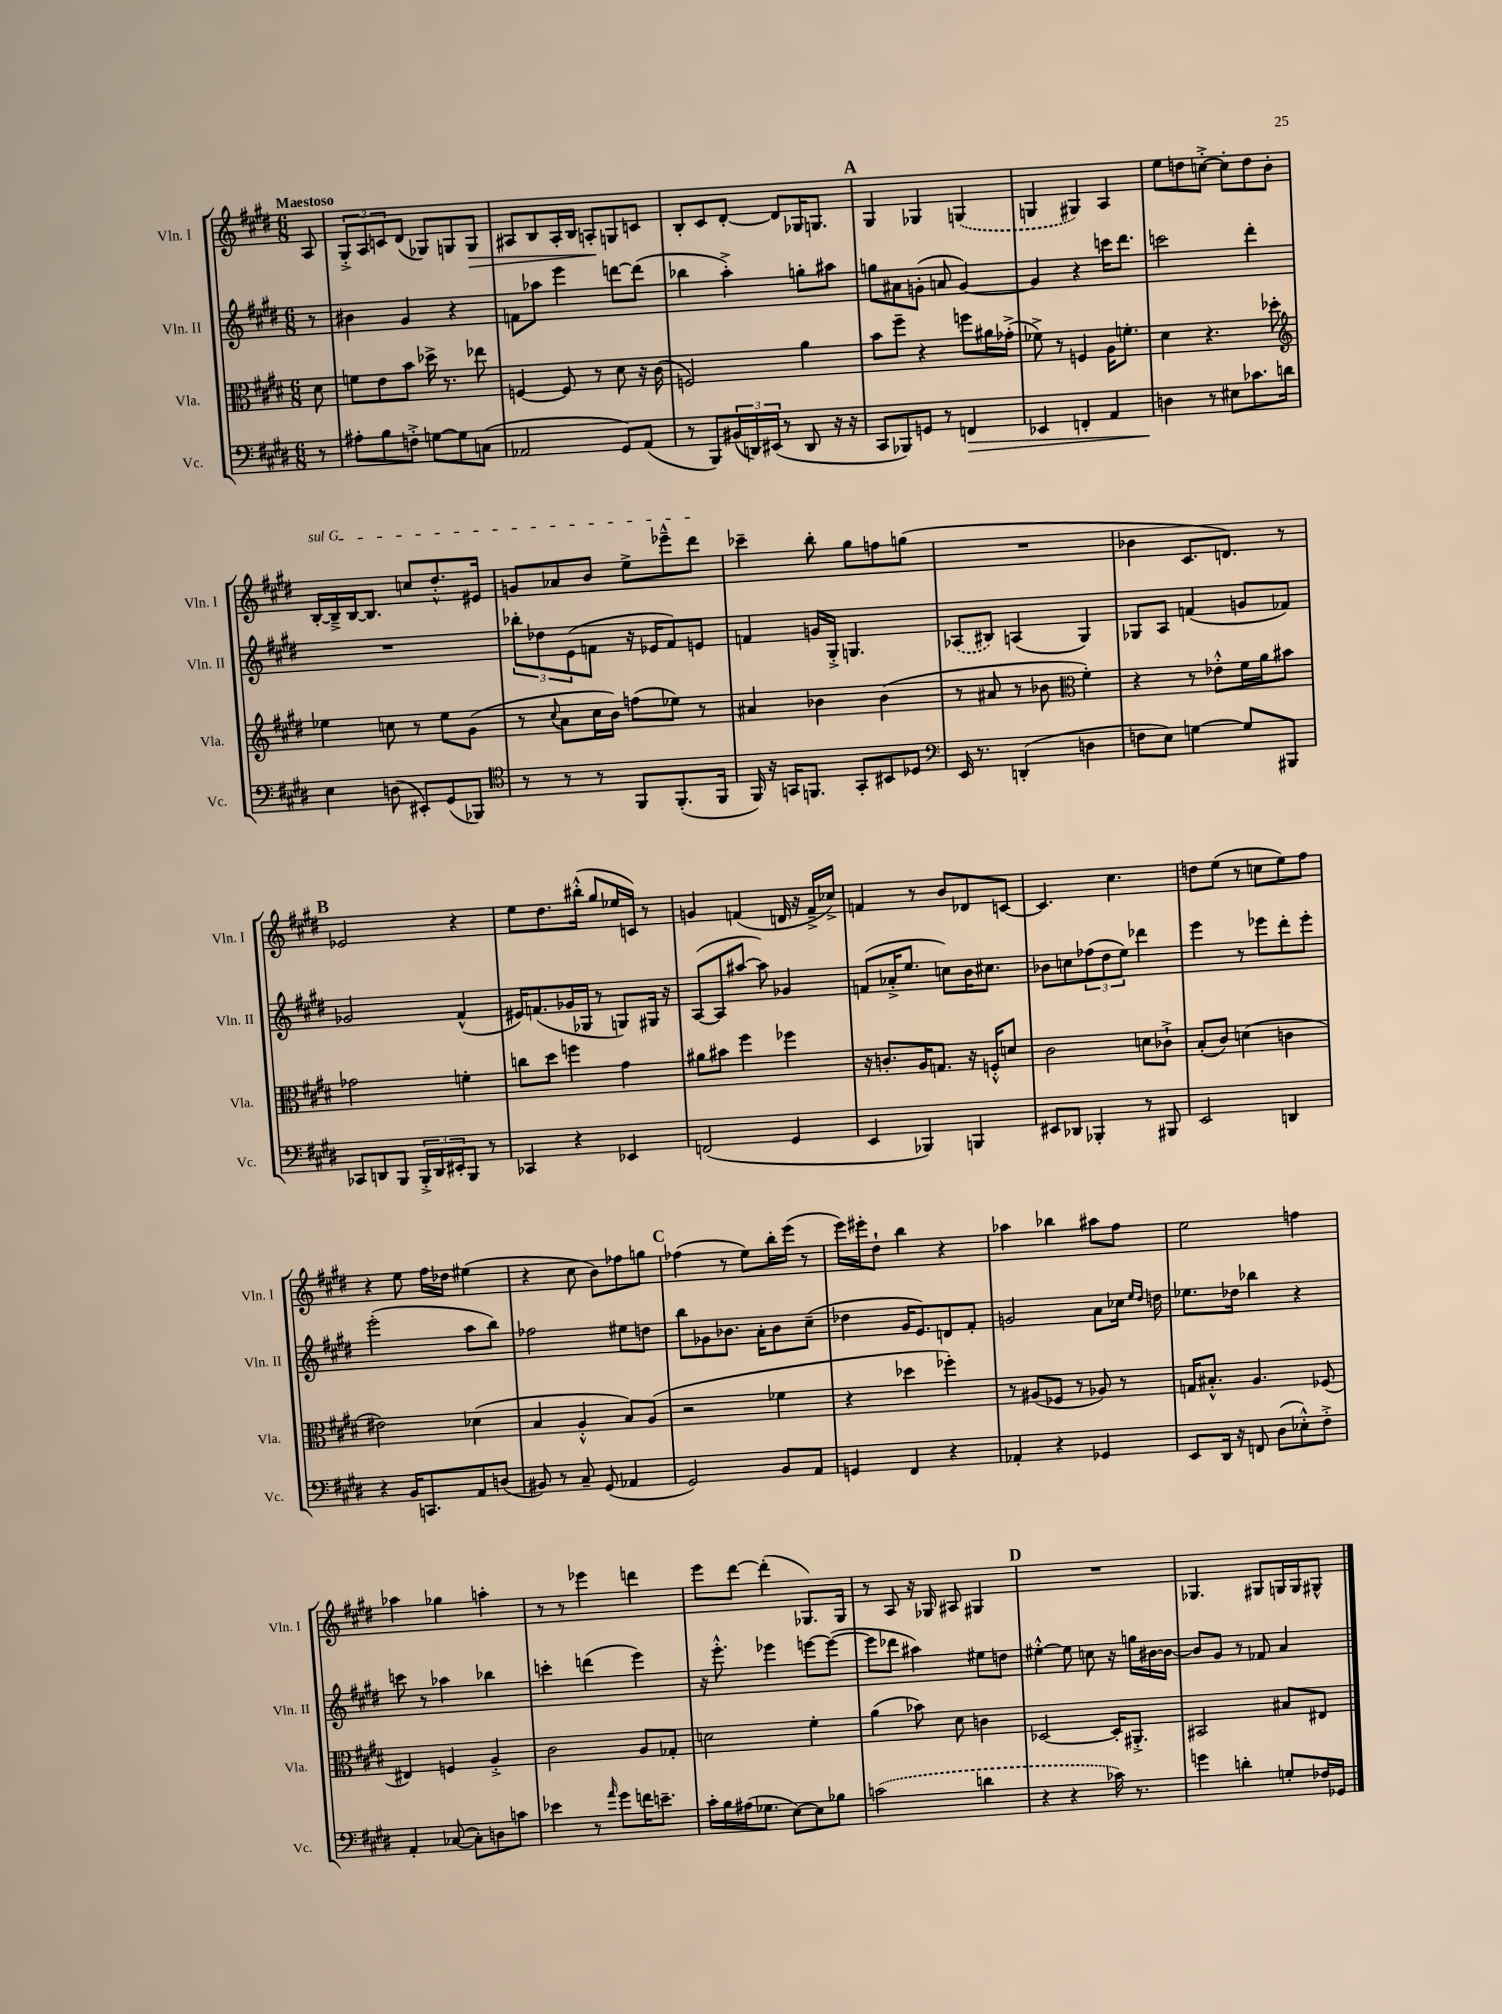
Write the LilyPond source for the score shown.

<<
\new StaffGroup <<
\new Staff = "s0" \with { instrumentName = "Vln. I" shortInstrumentName = "Vln. I" } {
    \clef treble \key e \major \numericTimeSignature \time 6/8 \partial 8 \tempo "Maestoso"
    a8 |
    \tuplet 3/2 { gis8-.-> a8 c'8 } dis'8( ges8) g8 g8\> |
    ais8 b8 ais16-. b16 a8-.\! g8 c'8 |
    b8-. cis'8 dis'8~-. dis'8 ges16 g8. |
    \mark \markup { \bold "A" } gis4 ges4 \once \slurDashed g4( |
    g4 gis4) a4 |
    e''8 d''8 c''8~-.-> c''8-. d''8 b'8-. |
    \once \override TextSpanner.bound-details.left.text = \markup { \italic "sul G" } b16~-.\startTextSpan b16---> b16~ b8. c''8 dis''8.-.-^ eis'16 |
    g'8 aes'8 b'8 e''8-> ees'''8---^ dis'''8\stopTextSpan |
    ces'''4-- b''8-. gis''8 f''8 g''8( |
    R2. |
    bes'4 cis'8. d'8.) r8 |
    \mark \markup { \bold "B" } ees'2 r4 |
    e''8 dis''8. bis''16-.-^( gis''8 ees''16 c'16) r8 |
    g'4 f'4( d'16 r16 f'16---> ces''16->) |
    f'4 r8 b'8 des'8 c'8~ |
    c'4. cis''4. |
    d''8 e''8( r8 c''8 e''8) fis''8 |
    r4 e''8 fis''16 des''16 eis''4( |
    r4 cis''8 b'8) fes''8 g''8 |
    \mark \markup { \bold "C" } fes''4( r8 e''8) b''16-. e'''16( r8 |
    e'''16) eis'''16-. dis''8-! b''4 r4 |
    aes''4 bes''4 ais''8 fis''8 |
    e''2 f''4 |
    aes''4 ges''4 a''4-. |
    r8 r8 ees'''4 d'''4 |
    e'''8 dis'''8~ dis'''4-.( ges8.) ges16 |
    r8 a8 r16 ges16 ais8 gis4 |
    \mark \markup { \bold "D" } R2. |
    ges4. gis8 g16 g16 gis8-^ \bar "|." |
}
\new Staff = "s1" \with { instrumentName = "Vln. II" shortInstrumentName = "Vln. II" } {
    \clef treble \key e \major \numericTimeSignature \time 6/8 \partial 8
    r8 |
    bis'4 gis'4 r4 |
    f'8 aes''8 e'''4 d'''8~ d'''8( |
    bes''4 a''4-.->) g''8-. ais''8 |
    \mark \markup { \bold "A" } g''8 ais'8 g'8-.( a'8 g'4~) |
    g'4 r4 c'''16 dis'''8. |
    c'''2 dis'''4-. |
    R2. |
    \tuplet 3/2 { bes''8-. des''8 e'8( } f'8 r16 ees'16 f'8) e'8 |
    f'4 g'16 gis16-.-> g4. |
    \once \slurDashed aes8( bis8) a4( gis4) |
    ges8 a8 f'4( g'8 fes'8) |
    \mark \markup { \bold "B" } ges'2 fis'4-^( |
    eis'16) f'8.( ges'16 ges16 r8 g8) gis16 r16 |
    a8~( a8 ais''8~ ais''8) ges'4 |
    f'8( aes'16-.-> e''8. c''8) b'16 cis''8. |
    bes'8 c''8 \tuplet 3/2 { fes''8( dis''8 e''8) } des'''4 |
    e'''4 r8 ees'''8 dis'''8-. ees'''8-. |
    e'''2-.( a''8 b''8) |
    fes''2 eis''8 d''8 |
    \mark \markup { \bold "C" } b''8 ges'8 bes'8. a'16-. bes'8 cis''8--( |
    des''4 gis'16 e'8.) d'8 fis'8-. |
    g'2 a'8 ces''16 \grace { e''16 dis''16 } d''16 |
    ees''8. des''16 bes''4 r4 |
    c'''8 r8 aes''4 bes''4 |
    c'''4-. d'''4( e'''4) |
    r16 e'''8.-.-^ ees'''4 e'''8~ e'''8~( |
    e'''8 des'''8 ais''4) eis''8 d''8 |
    \mark \markup { \bold "D" } eis''4~-.-^ eis''8 c''8 r16 g''16 bis'16~ bis'16~ |
    bis'8 gis'8 r8 fes'8 a'4 \bar "|." |
}
\new Staff = "s2" \with { instrumentName = "Vla." shortInstrumentName = "Vla." } {
    \clef alto \key e \major \numericTimeSignature \time 6/8 \partial 8
    dis'8 |
    f'8 e'8 b'8 des''16-> r8. ees''8 |
    f4~ f8 r8 dis'8 r16 cis'16( |
    f2) a'4 |
    \mark \markup { \bold "A" } b'8 fis''8-- r4 f''8 ais'16 ges'16-.->( |
    fes'8->) r8 f4 a16 f'8.-. |
    dis'4 r4. des''8-. |
    \clef treble ees''4 c''8 r8 ees''8 gis'8( |
    r8 \appoggiatura { cis''8 } a'8 cis''16 b'16) f''8( ees''8) r8 |
    ais'4 bes'4 bes'4( |
    r8 ais'8 r8 bes'8 \clef alto fis'4-.) |
    r4 r8 ees'8-.-^ fis'16 a'16 bis'8 |
    \mark \markup { \bold "B" } ges'2 f'4-. |
    c''8 dis''8 f''4 gis'4 |
    ais'8 bis'8 fis''4 fes''4 |
    r16 c'8.-. a16 g8. r16 f16-.-^ d'8 |
    cis'2 d'8 ces'8-!-> |
    b8-.( cis'8) d'4( c'4 |
    eis'2) des'4( |
    b4 a4-.-^ b8) a8( |
    \mark \markup { \bold "C" } r2 fes'4 |
    r4 des''4 fes''4-.) |
    r8 ais8( fes8 r8 aes8) r8 |
    g16 bis8.-.-^ a4. fes8( |
    eis4) f4 a4-.-> |
    cis'2 a8 ges8-. |
    d'2 fis'4-. |
    a'4( bes'8) dis'8 c'4 |
    \mark \markup { \bold "D" } des2~ des16-. ais,8.-.-> |
    bis,2 bis8 eis8 \bar "|." |
}
\new Staff = "s3" \with { instrumentName = "Vc." shortInstrumentName = "Vc." } {
    \clef bass \key e \major \numericTimeSignature \time 6/8 \partial 8
    r8 |
    ais8-. b8 f8-.-> g8~ g8 c8( |
    aes,2 gis,8) aes,8( |
    r8 b,,8) \tuplet 3/2 { bis,16( d,16) eis,16( } r8 d,8 r16 r16 |
    \mark \markup { \bold "A" } cis,8 bes,,8) g,8 r8 f,4\> |
    ees,4 f,4-. a,4 |
    d4\! r8 eis8 ces'8. d'16 |
    e4 d8( eis,8-.) gis,8( bes,,8) |
    \clef tenor r8 r8 r8 fis,8 fis,8.-.( fis,16 |
    fis,16) r16 g,16 f,8. g,8-. bis,8 des8 |
    \clef bass e,16 r8. d,4-.( d4 |
    f8 e8) g4~ g8 bis,,8 |
    \mark \markup { \bold "B" } ces,8 d,8 b,,8 \tuplet 3/2 { b,,16-.-> d,16 eis,16-. } b,,8 r8 |
    ces,4 r4 ees,4 |
    f,2( gis,4 |
    e,4 bes,,4) b,,4 |
    eis,8 des,8 bes,,4-. r8 bis,,8 |
    e,2 d,4 |
    r4 b,16 c,8. a,8 d8( |
    bis,8) r8 cis8-- gis,8( aes,4 |
    \mark \markup { \bold "C" } gis,2) b,8 a,8 |
    g,4 fis,4 r4 |
    aes,4-. r4 ges,4 |
    e,8 dis,16 r16 f,8 dis8( ees8-.-^) fis8-.-> |
    a,4-. ces8~( ces8-.) d8 c'8 |
    ees'4 r8 \grace { a'16 } gis'8 f'16 e'8.-- |
    cis'16-. b16 ais16( ges8. e8~) e8 bes8 |
    \once \slurDashed c'2( d'4 |
    \mark \markup { \bold "D" } r4 r4 ces'16) r8. |
    g'4 d'4-. g8-. fes16 ges,16 \bar "|." |
}
>>
>>
\layout { \context { \Score \remove "Bar_number_engraver" } }
